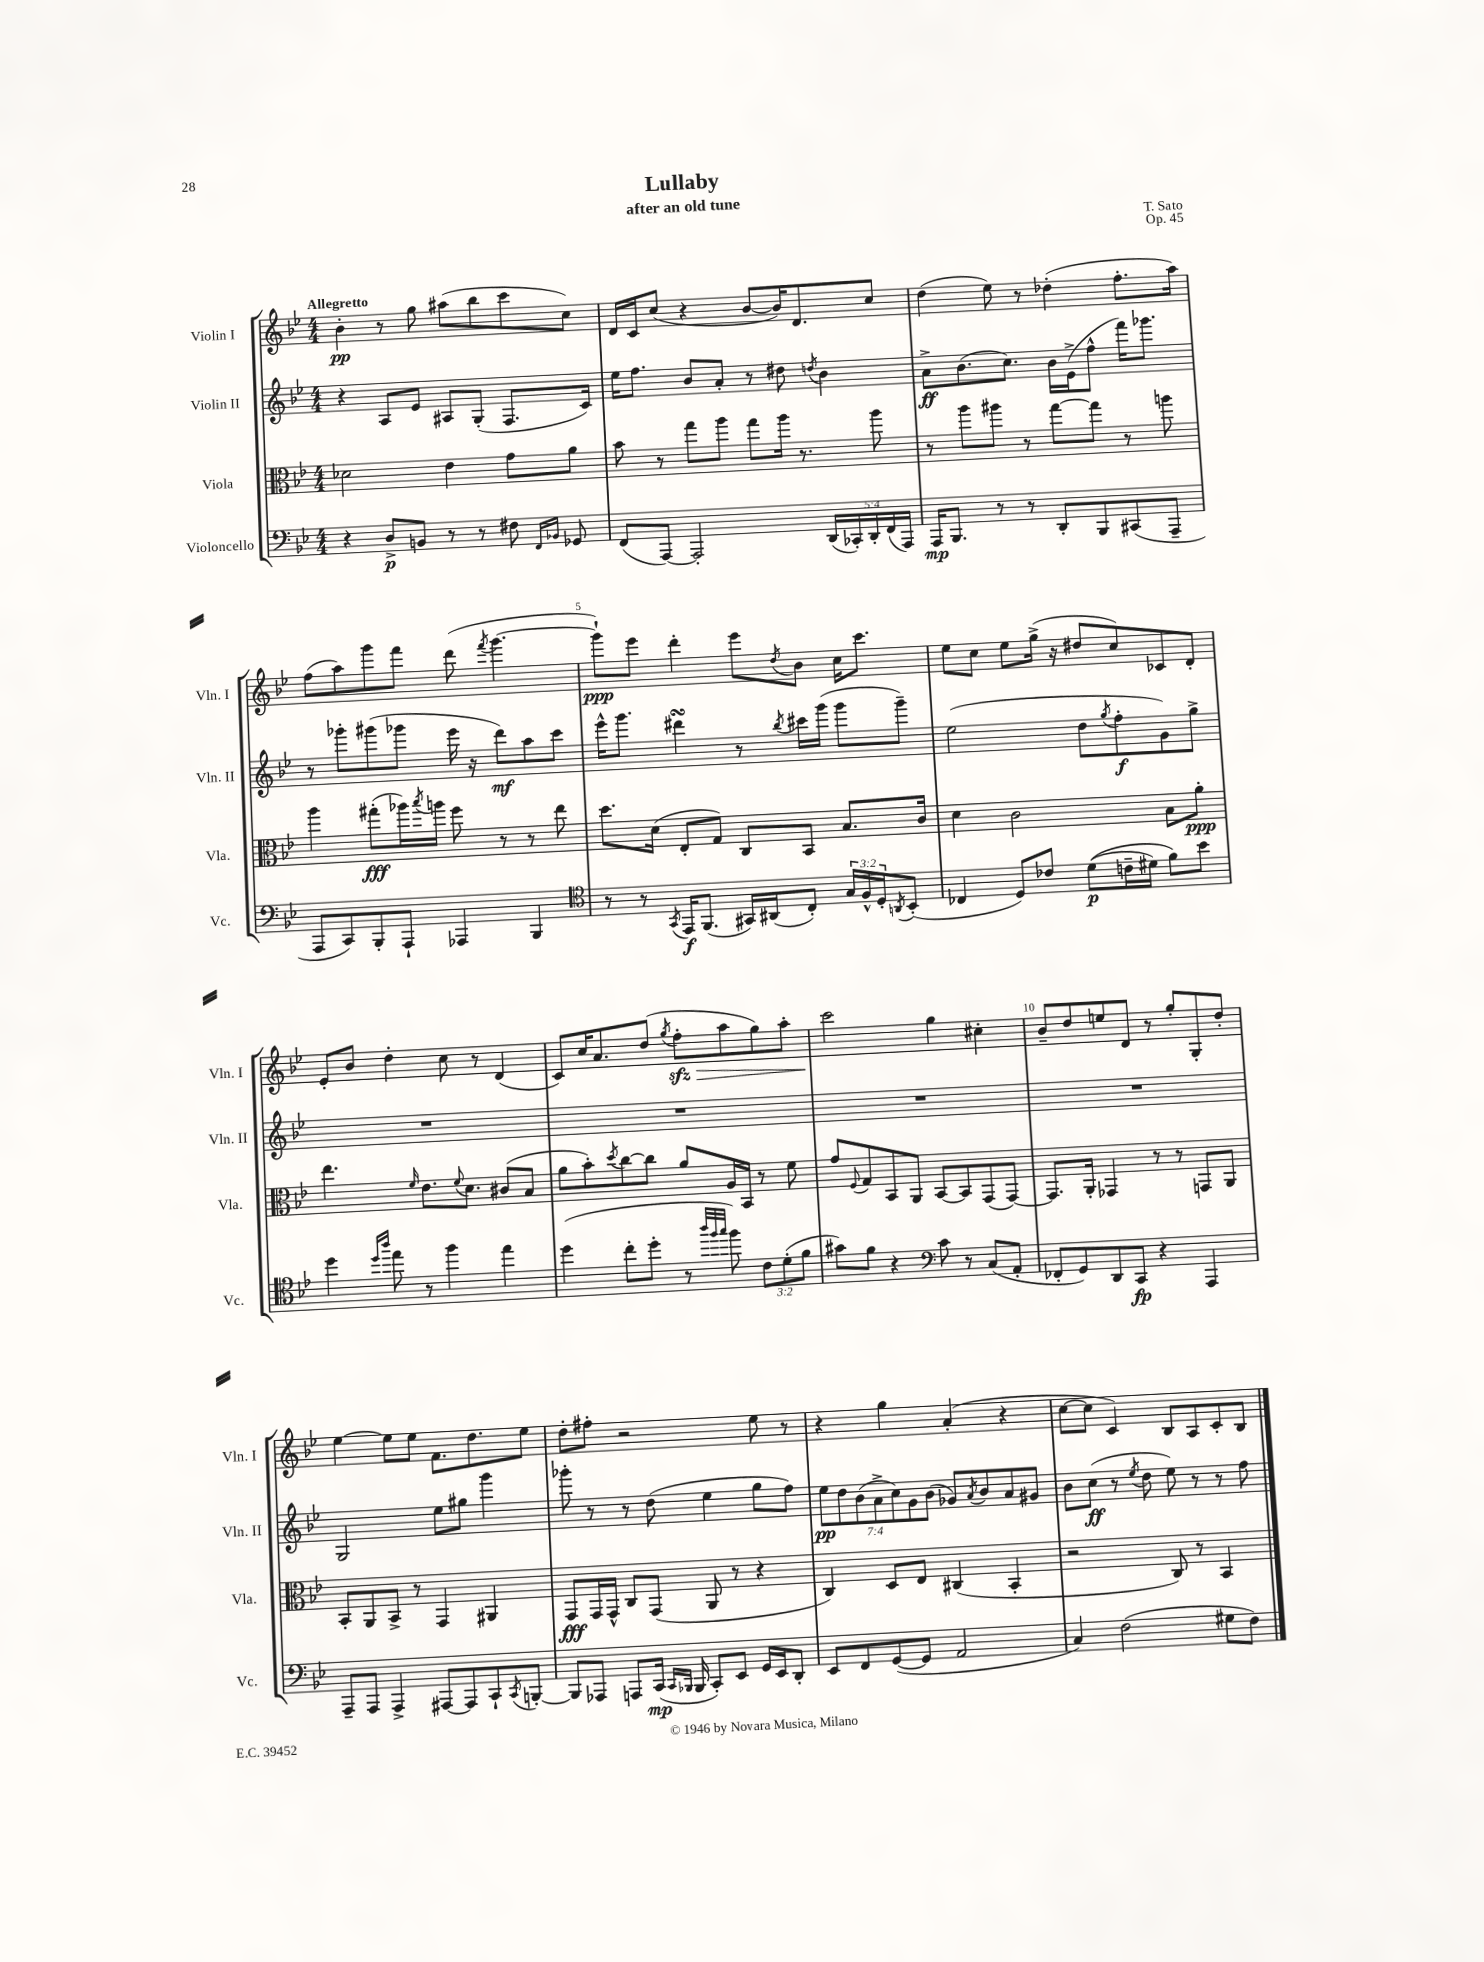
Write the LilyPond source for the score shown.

\header { title = "Lullaby" composer = "T. Sato" subtitle = "after an old tune" opus = "Op. 45" }
<<
\new StaffGroup <<
\new Staff = "s0" \with { instrumentName = "Violin I" shortInstrumentName = "Vln. I" } {
    \clef treble \key bes \major \numericTimeSignature \time 4/4 \tempo "Allegretto"
    bes'4-.\pp r8 g''8 ais''8( bes''8 c'''8 c''8) |
    d'16 c'16 c''8( r4 bes'8~ bes'16) d'8. c''8 |
    d''4( ees''8) r8 des''4-.( f''8.-. a''16) |
    f''8( a''8) g'''8 f'''8 d'''8( \acciaccatura { f'''8 } g'''4.~ |
    g'''8-!\ppp) ees'''8 d'''4-. ees'''8 \acciaccatura { d''8 } bes'8 c''16 c'''8. |
    ees''8 c''8 ees''8 g''16->( r16 dis''8 c''8) ces'8 d'8-. |
    ees'8-. bes'8 d''4-. c''8 r8 d'4( |
    c'8) c''16 a'8. d''8( \acciaccatura { g''8 } f''8-.\sfz\> a''8 g''8) a''8-. |
    c'''2\! g''4 cis''4-. |
    bes'8-- d''8 e''8 d'8 r8 g''8-. g8-. d''8-. |
    ees''4~ ees''8 ees''8 f'8. d''8. ees''8 |
    d''8-. fis''8-. r2 ees''8 r8 |
    r4 g''4 a'4-.( r4 |
    c''8~ c''8 c'4) bes8 a8 c'8-. bes8 \bar "|." |
}
\new Staff = "s1" \with { instrumentName = "Violin II" shortInstrumentName = "Vln. II" } {
    \clef treble \key bes \major \numericTimeSignature \time 4/4 \override Staff.TupletNumber.text = #tuplet-number::calc-fraction-text
    r4 a8 ees'8 ais8 g8-.( f8. c'16) |
    ees''16 f''8. bes'8 a'8-. r8 dis''8 \acciaccatura { d''8 } bes'4 |
    a'8->\ff bes'8.( c''8.) bes'16 ees'16->( f''8-^ f'''16) ges'''8. |
    r8 ges'''8-. gis'''8( ges'''8 ees'''16 r16 d'''8\mf) a''8 c'''8 |
    ees'''16-^ g'''8. dis'''4\turn r8 \acciaccatura { bes''8 } cis'''16 g'''16( g'''8 g'''8--) |
    ees''2( d''8 \acciaccatura { g''8 } f''8-.\f g'8) g''8-> |
    R1 |
    R1 |
    R1 |
    R1 |
    g2 ees''8 gis''8 g'''4 |
    ges'''8-. r8 r8 d''8( ees''4 g''8 f''8) |
    \tuplet 7/4 { ees''8\pp d''8 bes'8( a'8-> c''8) g'8 bes'8( } ges'8) \acciaccatura { a'8 } bes'8 a'8 gis'8 |
    bes'8 c''8\ff( r8 \acciaccatura { ees''8 } d''8 ees''8) r8 r8 f''8 \bar "|." |
}
\new Staff = "s2" \with { instrumentName = "Viola" shortInstrumentName = "Vla." } {
    \clef alto \key bes \major \numericTimeSignature \time 4/4
    des'2 ees'4 g'8 a'8 |
    bes'8 r8 g''8 a''8 g''8 a''16 r8. a''8 |
    r8 a''8 ais''8 r8 g''8~ g''8 r8 a''8 |
    a''4 gis''8-.\fff( aes''16) \acciaccatura { bes''8 } a''16 f''8 r8 r8 ees''8 |
    d''8. d'16( ees8-. g8) c8 bes,8 bes8. c'16 |
    d'4 c'2 bes8 a'8-.\ppp |
    ees''4. \grace { f'16 } ees'8. \appoggiatura { f'8 } d'8. cis'8( bes8 |
    a'8 bes'8-.) \acciaccatura { d''8 } c''8~ c''8 a'8 a16 bes,16 r8 f'8 |
    g'8 \appoggiatura { f8 } g8 bes,8 a,8 bes,8~ bes,8 g,8( g,8~) |
    g,8. a,16-. ges,4 r8 r8 g,8 a,8 |
    bes,8-. a,8 bes,8-> r8 g,4 ais,4 |
    g,8\fff g,16 g,16-^ c8 g,8( a,8 r8 r4 |
    c4) d8 ees8 cis4( bes,4-. |
    r2 c8) r8 bes,4 \bar "|." |
}
\new Staff = "s3" \with { instrumentName = "Violoncello" shortInstrumentName = "Vc." } {
    \clef bass \key bes \major \numericTimeSignature \time 4/4 \override Staff.TupletNumber.text = #tuplet-number::calc-fraction-text
    r4 d8->\p b,8 r8 r8 fis8 \grace { f,16 bes,16 } ges,8 |
    f,8( a,,8~) a,,2-. \tuplet 5/4 { d,16( ces,16-.) d,16-. f,16( a,,16) } |
    a,,16\mp bes,,8. r8 r8 d,8-. bes,,8 cis,8( a,,8-- |
    a,,8 c,8) bes,,8-. a,,8-! aes,,4 bes,,4 |
    \clef tenor r8 r8 \acciaccatura { g,8 } ees,16\f f,8.( gis,16) ais,16( c8-.) \tuplet 3/2 { g16 f16-^ d16-. } \acciaccatura { a,8 } bes,8-.( |
    ces4 d8) ces'8 d'8\p(\( c'16-- dis'16) f'8\) bes'8 |
    d''4 \grace { d''16 a''16 } ees''8 r8 f''4 ees''4 |
    d''4( c''8-. d''8-. r8 \grace { a''32 f''32 g''32 } f''8) \tuplet 3/2 { c'8 d'8-.( f'8 } |
    gis'8) f'8 r4 \clef bass c'8 r8 c8( a,8-. |
    fes,8-. g,8) d,8 c,8\fp r4 a,,4 |
    a,,8-- a,,8 a,,4-> ais,,8~ ais,,8 c,8-! \acciaccatura { c,8 } b,,8~-. |
    b,,8 aes,,8 a,,8 c,16\mp( \grace { c,16 bes,,16 } bes,,16 c,8-.) ees,8 g,16 ees,16 d,8-. |
    ees,8 f,8 g,8~( g,8 a,2 |
    c4) f2( gis8 f8) \bar "|." |
}
>>
>>
\layout { \context { \Score \override BarNumber.break-visibility = ##(#f #t #t) barNumberVisibility = #(every-nth-bar-number-visible 5) } }
